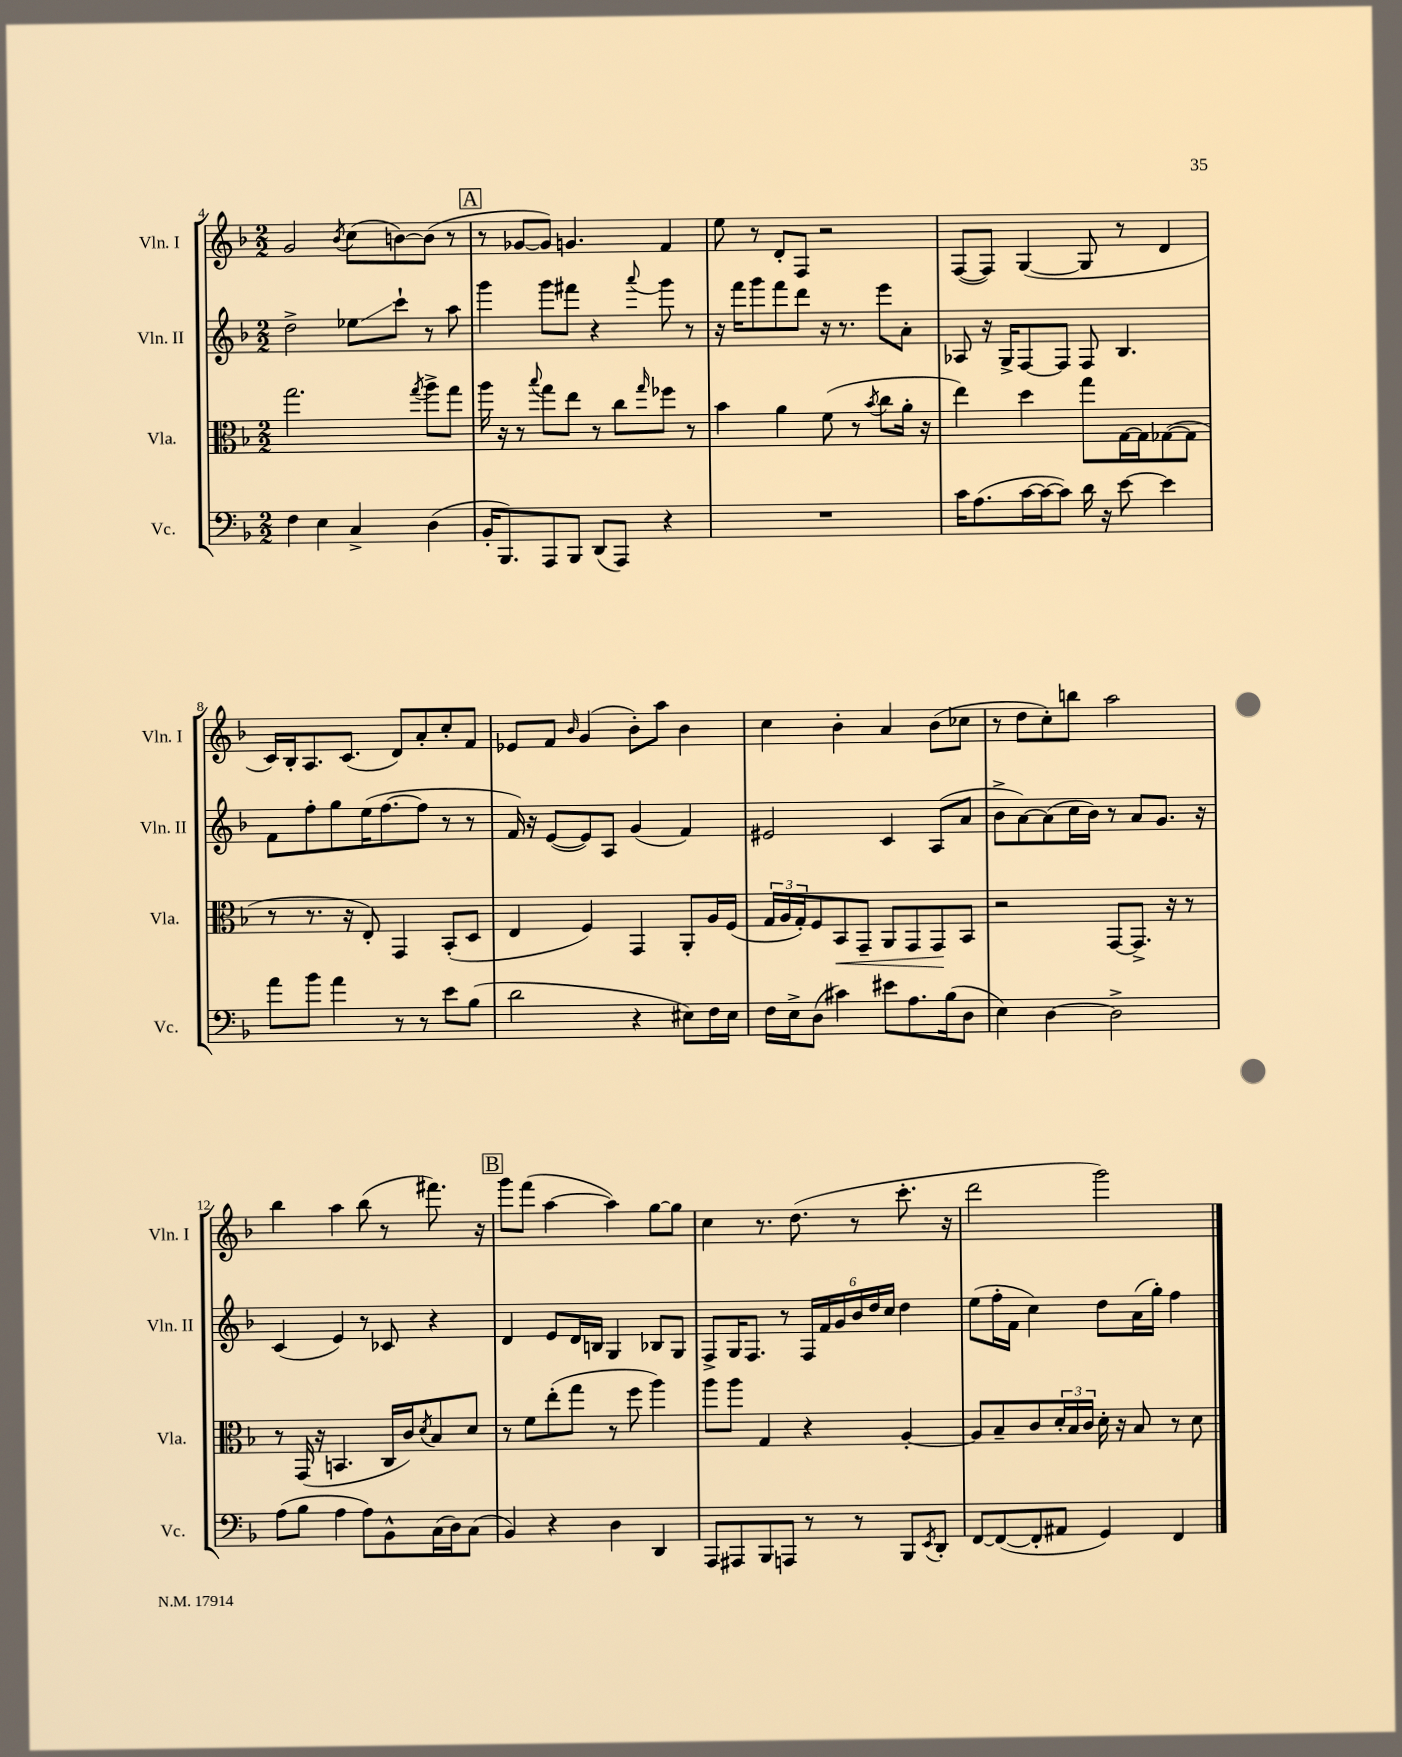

**kern	**kern	**kern	**kern
*staff4	*staff3	*staff2	*staff1
*clefF4	*clefC3	*clefG2	*clefG2
*k[b-]	*k[b-]	*k[b-]	*k[b-]
*M2/2	*M2/2	*M2/2	*M2/2
4F	2.gg	2dd^	2g
4E	.	.	.
.	.	.	8qb-
4C^	.	8ee-	(8cc
.	.	8ccc`	[8b)
.	8qgg	.	.
(4D	8aa^	8r	(8b]
.	8gg	8aa	8r
=	=	=	=
16BB-'	16aa	4ggg	8r
8.BBB-)	16r	.	.
.	8r	.	[8g-
.	8qqbb-	.	.
8AAA	8gg	8ggg	8g-])
8BBB-	8ee	8fff#	4.g
(8DD	8r	4r	.
8AAA)	8cc	.	.
.	16qqgg	8qqaaa	.
4r	8ff-	8ggg	4f
.	8r	8r	.
=	=	=	=
1r	4b-	16r	8ee
.	.	16fff	.
.	.	8ggg	8r
.	4a	8fff	8d'
.	.	8ddd	8F
.	(8f	16r	2r
.	.	8.r	.
.	8r	.	.
.	8qb-	.	.
.	8cc	8eee	.
.	16a'	8a'	.
.	16r	.	.
=	=	=	=
16c	4ee)	8A-	([8F
(8.A	.	.	.
.	.	16r	8F])
.	.	16G^	.
[16c	4dd	[8F	([4G
16c_	.	.	.
8c])	.	8F]	.
16d	8gg	8F	8G]
16r	.	.	.
[8e	[16G	4.B-	8r
.	16G]	.	.
4e]	([8G-	.	4d
.	8G-]	.	.
=	=	=	=
8a	8r	8f	16c)
.	.	.	16B-'
8b-	8.r	8ff'	8.A
4a	.	8gg	.
.	16r	.	(8.c
.	8E')	(16ee	.
.	.	[8.ff	.
8r	4GG	.	8d)
8r	.	8ff]	8a'
8e	(8BB-'	8r	8cc'
(8B-	8D	8r	8f
=	=	=	=
2d	4E	16f)	8e-
.	.	16r	.
.	.	([8e	8f
.	.	.	16qqb-
.	4F)	8e])	(4g
.	.	8A	.
4r	4GG	(4g	8b-')
.	.	.	8aa
8E#)	8AA'	4f)	4b-
16F	16A	.	.
16E#	(16F	.	.
=	=	=	=
16F	24G	2e#	4cc
.	24A	.	.
16E^	.	.	.
.	24G')	.	.
(8D	8F	.	.
4c#)	8BB-	.	4b-'
.	8GG~	.	.
8e#	8AA	4c	4a
8.A	8GG	.	.
.	8GG	(8A	(8b-
(16B-	.	.	.
8D	8BB-	8a	8cc-
=	=	=	=
4E)	2r	8b-^	8r
.	.	[8a)	8dd
[4D	.	(8a]	8cc')
.	.	16cc	8bb
.	.	16b-)	.
2D^]	[8GG	8r	2aa
.	8.GG^]	8a	.
.	.	8.g	.
.	16r	.	.
.	8r	.	.
.	.	16r	.
=	=	=	=
(8A	8r	(4c	4bb-
8B-	(16GG	.	.
.	16r	.	.
4A	4.BB	4e)	4aa
8A)	.	8r	(8bb-
8BB-^^	16C	8c-	8r
.	16c)	.	.
.	8qd	.	.
(16C	8B-	4r	8.fff#)
16D)	.	.	.
(8C	8d	.	.
.	.	.	16r
=	=	=	=
4BB-)	8r	4d	8ggg
.	8f	.	(8fff
4r	(8ee'	8e	[4aa
.	8gg	16d	.
.	.	16B	.
4D	8r	4G	4aa])
.	8ff	.	.
4DD	4aa)	8B-	[8gg
.	.	8G	8gg]
=	=	=	=
8AAA	8aa	8F^	4cc
8AAA#	8aa	16G	.
.	.	8.F	.
8BBB-	4G	.	8.r
8AAA	.	8r	.
.	.	.	(8.dd
8r	4r	24F	.
.	.	24f	.
.	.	24g	.
8r	.	24b-	8r
.	.	24dd	.
.	.	24cc	.
8BBB-	[4A'	4dd	8.ccc'
8qEE	.	.	.
8DD'	.	.	.
.	.	.	16r
=	=	=	=
[8FF	8A]	(8ee	2ddd
(8FF_	8B-~	16ff'	.
.	.	16f	.
8FF']	8c	4cc)	.
8AA#	24d'	.	.
.	24B-	.	.
.	24c	.	.
4GG)	16d'	8dd	2ggg)
.	16r	.	.
.	8B-	(16a	.
.	.	16gg')	.
4FF	8r	4ff	.
.	8d	.	.
==	==	==	==
*-	*-	*-	*-
